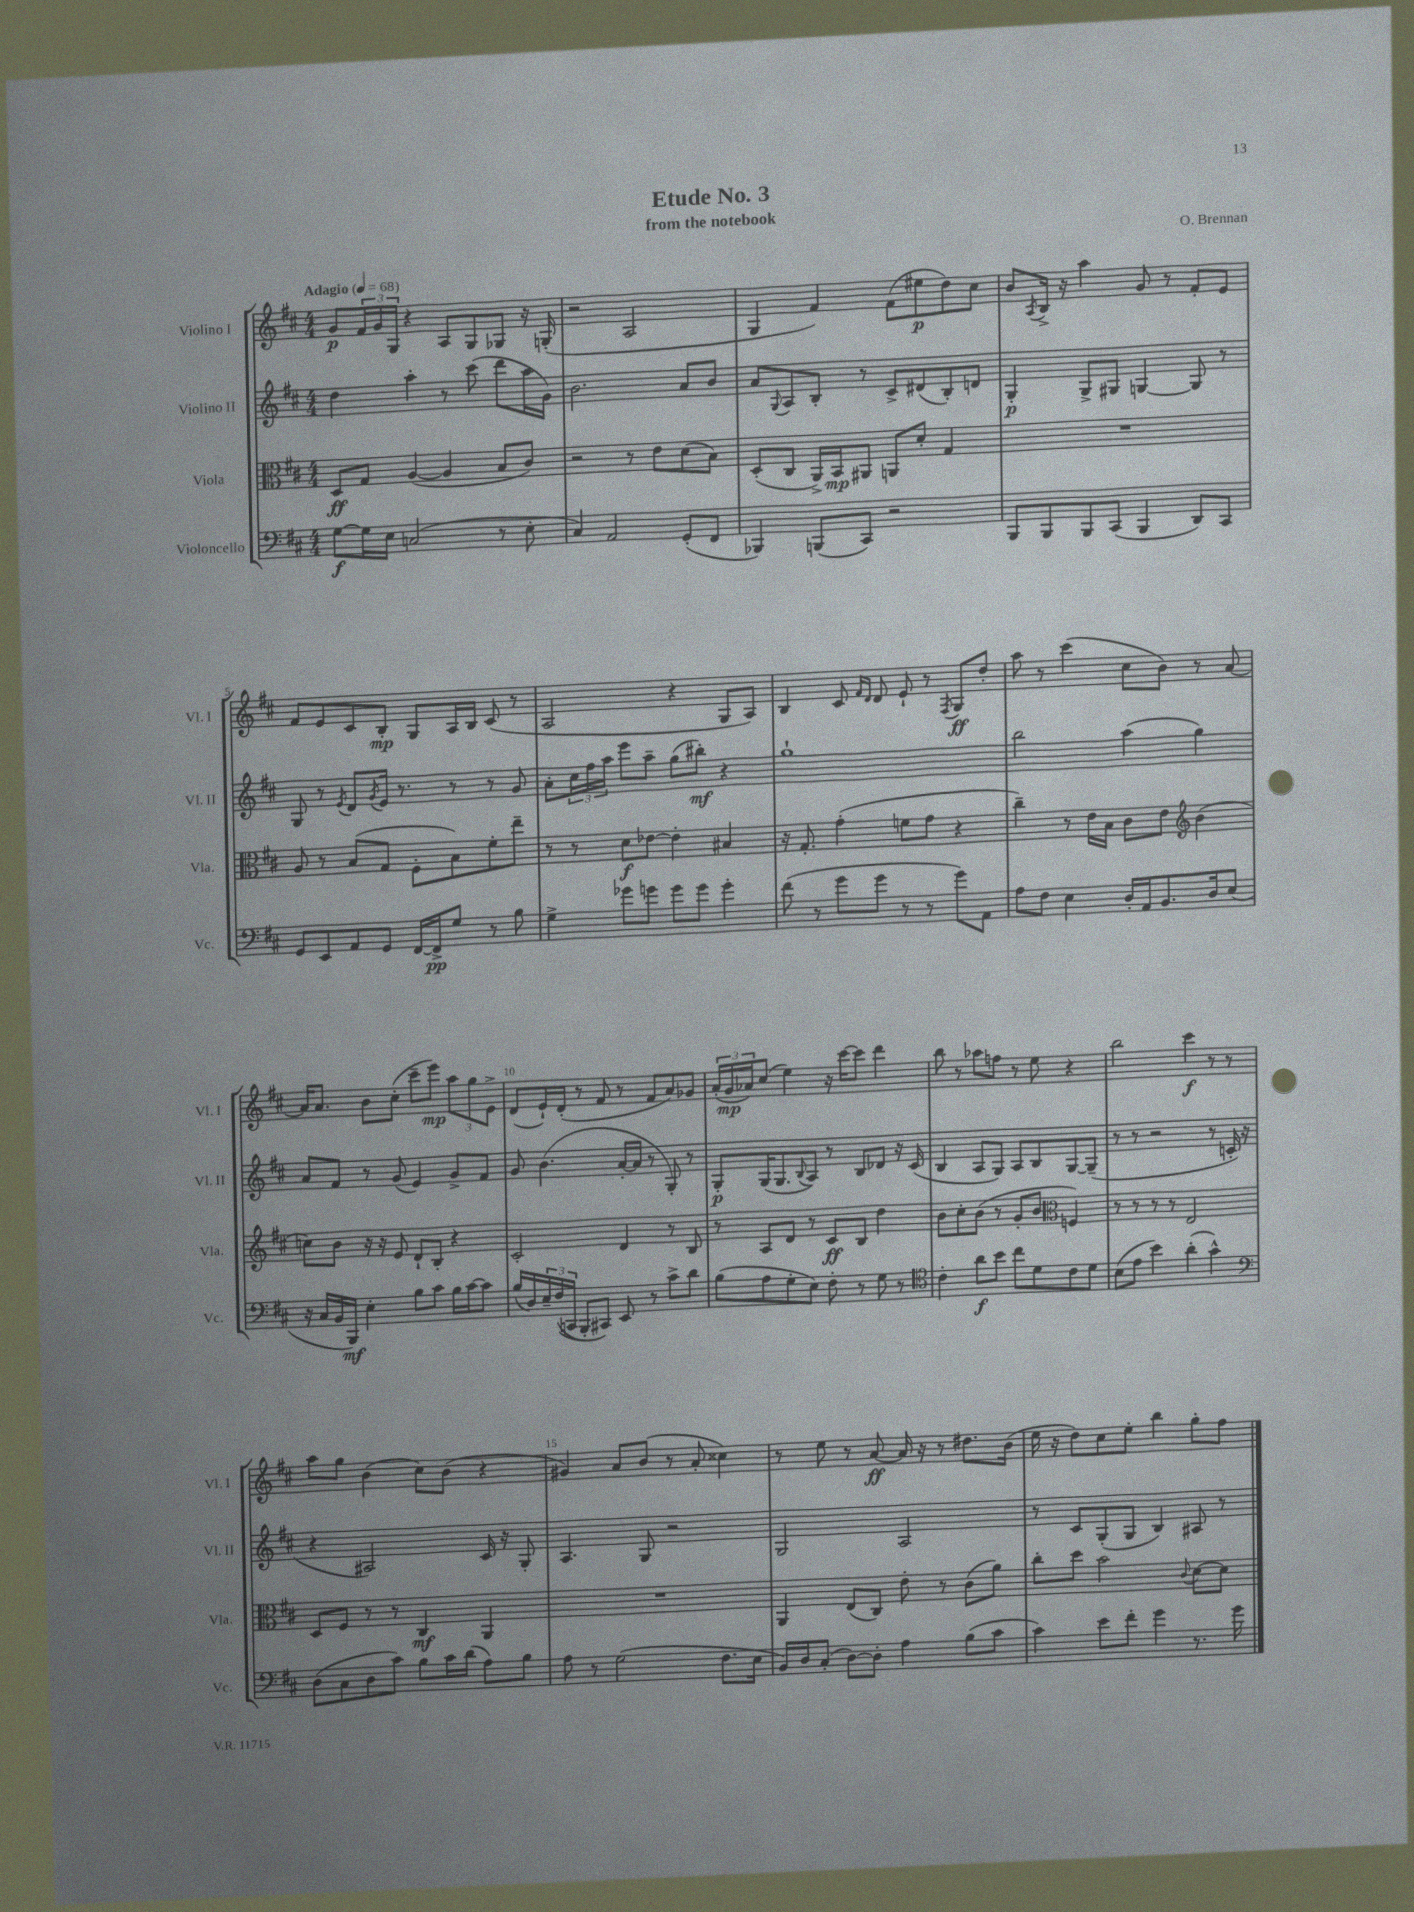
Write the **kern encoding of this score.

**kern	**kern	**kern	**kern
*staff4	*staff3	*staff2	*staff1
*clefF4	*clefC3	*clefG2	*clefG2
*k[f#c#]	*k[f#c#]	*k[f#c#]	*k[f#c#]
*M4/4	*M4/4	*M4/4	*M4/4
*MM68	*MM68	*MM68	*MM68
[8G	8D	4dd	8g
16G]	8G	.	24f#
.	.	.	24g
16E	.	.	.
.	.	.	24G
(2C	([4A	4aa'	4r
.	4A]	8r	8A
.	.	(8ccc#	8G
8r	8B	8ddd	8G-
8E'	8c#)	16aa	16r
.	.	16g)	(16G'
=	=	=	=
4C#)	2r	2.b	2r
2AA	.	.	.
.	8r	.	2A
.	8e	.	.
(8GG'	(8d	8a	.
8FF#	8B)	8b	.
=	=	=	=
4BBB-)	(8D'	8a	4G
.	.	8qqG	.
.	8C#	8A	.
(8BBB	16AA^)	8B'	4f#)
.	16BB	.	.
8CC#)	8AA#	8r	.
2r	8AA	8c#^	(8f#
.	8d'	(8d#	8ee#
.	4G	8B')	8dd)
.	.	8d	8cc#
=	=	=	=
8BBB	1r	4G'	8b
.	.	.	8qA
8BBB	.	.	16B^
.	.	.	16r
8BBB	.	8G^	4aa
(8CC#	.	8G#	.
4BBB	.	[4G	8g
.	.	.	8r
8DD)	.	8G]	8f#'
8CC#	.	8r	8e
=	=	=	=
8GG	8A	8G	8f#
8EE	8r	8r	8e
.	.	8qe	.
8AA	(8B	8d	8c#
.	.	8qg	.
8GG	8G	16e	8B'
.	.	8.r	.
[16FF#	8F#'	.	8G
16FF#^]	.	.	.
8G	8B)	8r	16A
.	.	.	16B
8r	8f#'	8r	(8c#
8B	8ee~	8g	8r
=	=	=	=
4G^	8r	8a'	2A
.	8r	24cc#	.
.	.	24ff#	.
.	.	24aa	.
8g-	8d	8eee	.
8g	[8e-	8aa~	.
8g	4e-']	(8gg	4r
8g	.	8bb#')	.
4g'	4B#	4r	8G
.	.	.	8A)
=	=	=	=
(8f#	16r	1gg`	4B
.	8.G'	.	.
8r	.	.	.
8g	(4g'	.	8c#
.	.	.	16qqf#
.	.	.	16qqd
8g	.	.	8d
8r	8f	.	8e`
8r	8g	.	8r
.	.	.	8qF#
8g)	4r	.	8G
8AA	.	.	8dd'
=	=	=	=
8A	4cc#~)	2bb	8aa
8F#	.	.	8r
4E	8r	.	(4ccc#
.	16e	.	.
.	16B	.	.
16D'	8c#	(4aa	8cc#
16AA	.	.	.
8.BB	8e	.	8b)
*	*clefG2	*	*
.	(4b	4gg)	8r
16D	.	.	.
(8E	.	.	[8a
=	=	=	=
16r	8cc)	8a	16a]
16C#	.	.	8.a
16BB	8b	8f#	.
16BBB)	.	.	.
4E'	16r	8r	8b
.	16r	.	.
.	8e	(8g	(8cc#'
8B	8d`	4e)	8ccc#~
8c#	8B'	.	8eee)
16B	4r	8g^	12aa
[16c#	.	.	.
.	.	.	12gg
8c#]	.	8f#	.
.	.	.	12e^
=	=	=	=
(16B	2c#'	8g	(8d
16D)	.	.	.
24E~	.	(4.b	16e`)
&((24F#	.	.	.
.	.	.	(16d'
24CC	.	.	.
8BBB')	.	.	8r
8CC#&)	.	.	8f#
8EE	4d	[16a'	8r
.	.	16a]	.
8r	.	8r	8f#
8c#^	8r	8G')	8a)
8d	8B	8r	8g-
=	=	=	=
(8B	8r	8G'	(24a'
.	.	.	24g
.	.	.	24a-)
8A	8A	(16G	(8cc#
.	.	8.G	.
8G'	8d	.	4ee)
.	.	8qqB	.
8E)	8r	8A)	.
8F#'	8c#	8r	16r
.	.	.	[16ccc#
8r	8B	8B	8ccc#]
8G	4dd	8d-	4ddd
8r	.	16r	.
.	.	(16c#	.
=	=	=	=
*clefC4	*	*	*
4c#'	8b	4B	8bb
.	8cc#'	.	8r
8a	(8b	8A	8aa-
8b	8r	8G)	8ff
8cc#	8g'	8A	8r
8d	8b	8B	8ee
*	*clefC3	*	*
8c#	4F)	[8G	4r
8d	.	(8G~]	.
=	=	=	=
(8B	8r	8r	2bb
8e	8r	8r	.
4b)	8r	2r	.
.	8r	.	.
(4a'	2E	.	4ccc#
4g^^)	.	8r	8r
.	.	16c'	8r
.	.	16r	.
=	=	=	=
*clefF4	*	*	*
(8D	8D	4r	8aa
8C#	8F#	.	8gg
8D	8r	2A#)	(4b
8c#)	8r	.	.
8B	4C#	.	8cc#)
16c#	.	.	(8b
(16d	.	.	.
8A)	4AA	16c#	4r
.	.	16r	.
8B	.	8G'	.
=	=	=	=
8A	1r	4.A	4g#)
8r	.	.	.
(2G	.	.	8a
.	.	8G	(8b
.	.	2r	8r
.	.	.	8a'
8.F#	.	.	4cc##)
16E	.	.	.
=	=	=	=
16BB)	4AA	2G	8r
16D	.	.	.
(8C#'	.	.	8ee
[8D)	(8E	.	8r
8D']	8C#)	.	[8a
4A	8e'	2A	16a]
.	.	.	16r
.	8r	.	8r
(8B	(8c#	.	8.dd#
8c#	8a)	.	.
.	.	.	(16b
=	=	=	=
4c#)	8cc#'	8r	16ee
.	.	.	16r
.	8dd	8c#	8dd)
8e	2b	(8G'	8cc#
8f#'	.	8G	8ee'
4g	.	4B)	4bb
.	8qqc#	.	.
8.r	[8d	8A#	8gg'
.	8d]	8r	8ff#
16g	.	.	.
==	==	==	==
*-	*-	*-	*-
